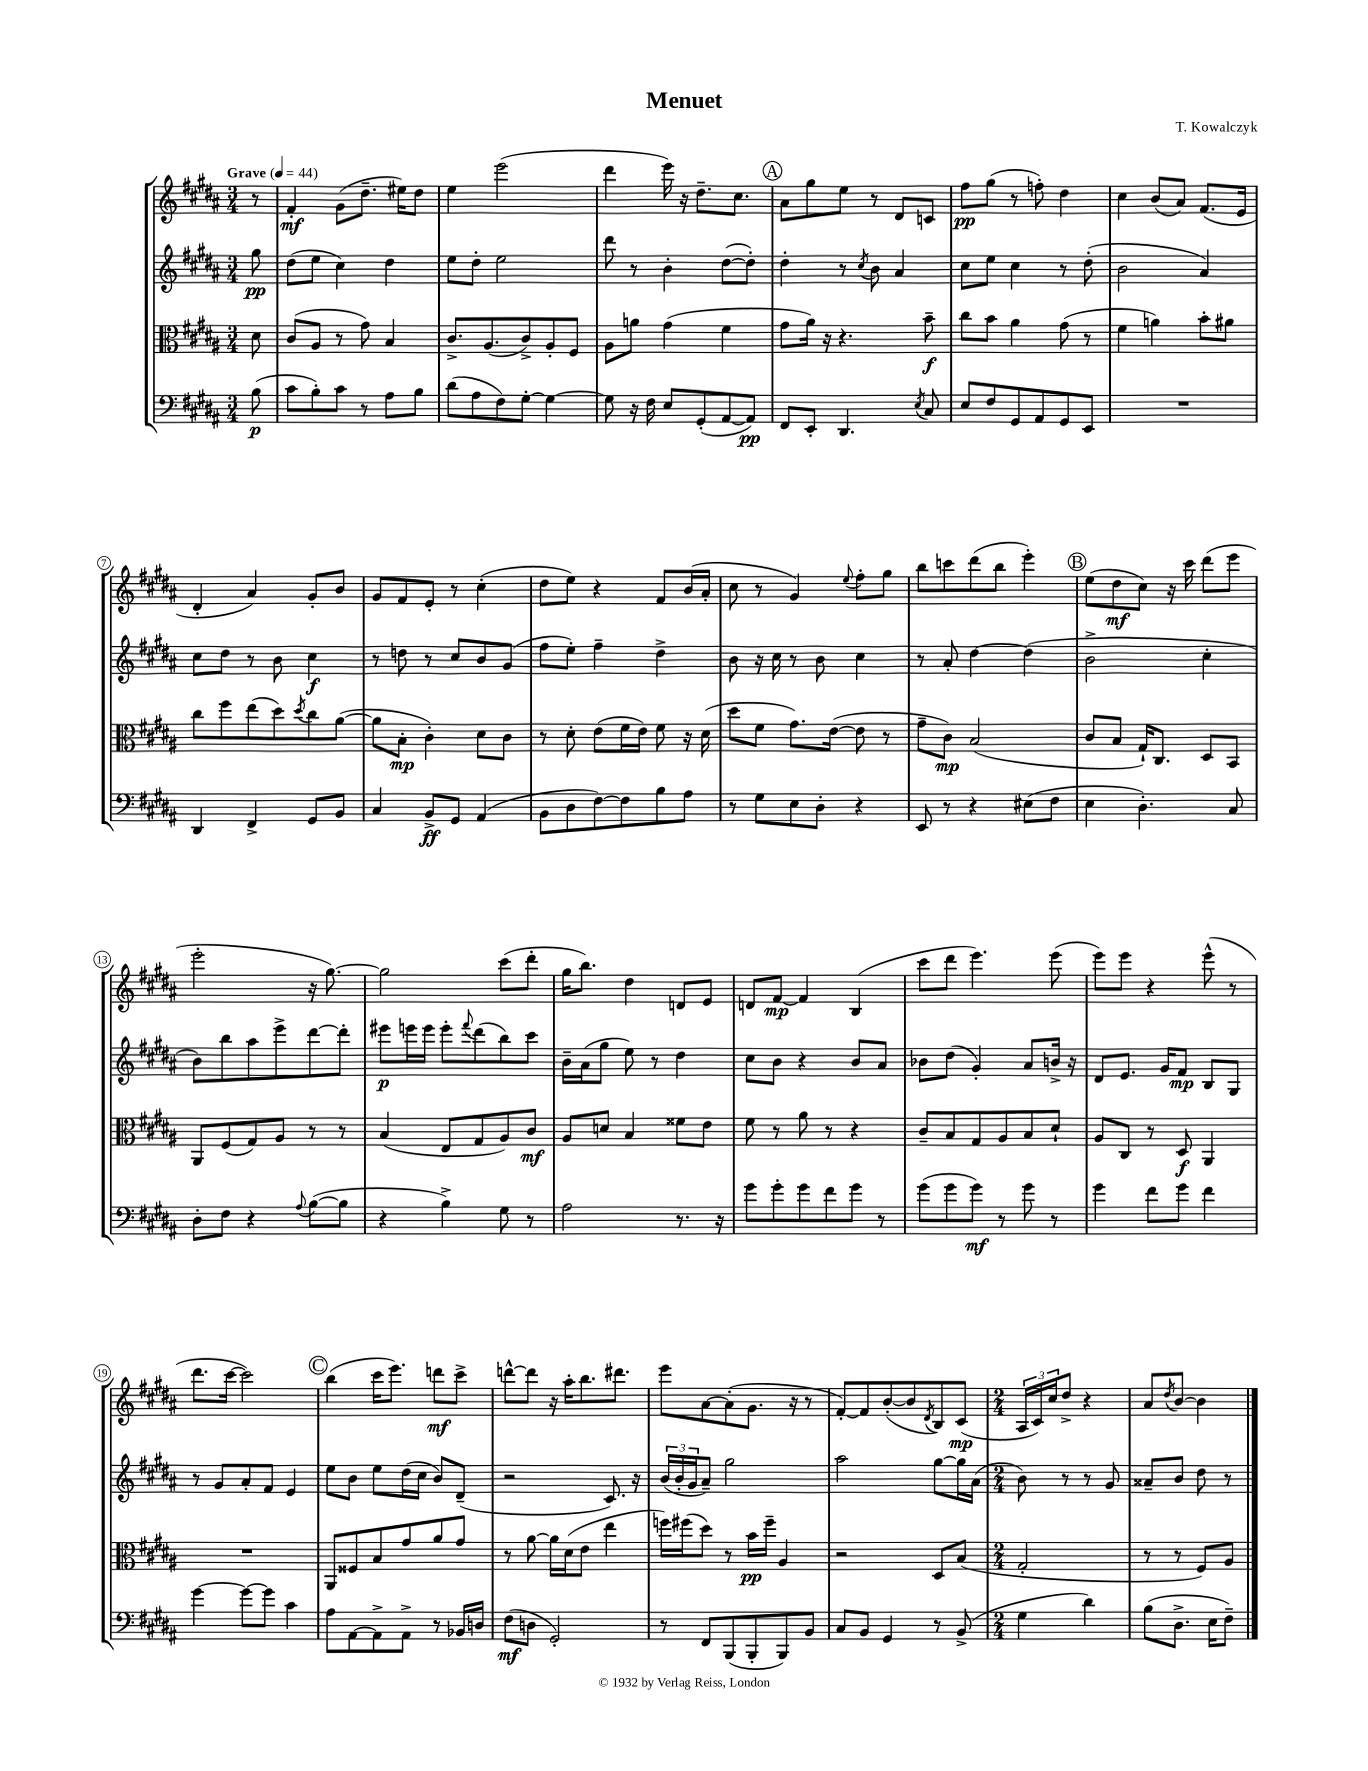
\header { title = "Menuet" composer = "T. Kowalczyk" }
<<
\new StaffGroup <<
\new Staff = "s0" {
    \clef treble \key b \major \numericTimeSignature \time 3/4 \partial 8 \tempo "Grave" 4 = 44
    r8 |
    fis'4-.\mf gis'8( dis''8.-- eis''16) dis''8 |
    e''4 e'''2( |
    dis'''4 e'''16) r16 dis''8.-- cis''8. |
    \mark \markup { \circle "A" } ais'8 gis''8 e''8 r8 dis'8 c'8 |
    fis''8\pp gis''8( r8 f''8-.) dis''4 |
    cis''4 b'8( ais'8) fis'8.( e'16 |
    dis'4-. ais'4) gis'8-. b'8 |
    gis'8 fis'8 e'8-. r8 cis''4-.( |
    dis''8 e''8) r4 fis'8 b'16( ais'16-. |
    cis''8 r8 gis'4) \appoggiatura { e''8 } fis''8-. gis''8 |
    b''8 c'''8 dis'''8( b''8 e'''4-.) |
    \mark \markup { \circle "B" } e''8( dis''8\mf cis''8) r16 cis'''16 dis'''8( e'''8 |
    e'''2-. r16 gis''8.~) |
    gis''2 cis'''8( dis'''8-. |
    gis''16 b''8.) dis''4 d'8 e'8 |
    d'8 fis'8~\mp fis'4 b4( |
    cis'''8 dis'''8 e'''4.) e'''8( |
    e'''8) e'''8 r4 e'''8-^( r8 |
    dis'''8. cis'''16~ cis'''2) |
    \mark \markup { \circle "C" } b''4( cis'''16 e'''8.) d'''8\mf cis'''8-> |
    d'''8~-^ d'''8 r16 ais''16-. b''8. dis'''8. |
    e'''8 ais'8~ ais'8-.( gis'8. r16 r8 |
    fis'8~-.) fis'8 b'8~-.( b'8 \acciaccatura { dis'8 } b8) cis'8\mp( |
    \numericTimeSignature \time 2/4 \tuplet 3/2 { ais16 cis'16) cis''16 } dis''8-> r4 |
    ais'8 \acciaccatura { dis''8 } b'8~ b'4 \bar "|." |
}
\new Staff = "s1" {
    \clef treble \key b \major \numericTimeSignature \time 3/4 \partial 8
    gis''8\pp |
    dis''8( e''8 cis''4) dis''4 |
    e''8 dis''8-. e''2 |
    dis'''8 r8 b'4-. dis''8~( dis''8-.) |
    \mark \markup { \circle "A" } dis''4-. r8 \acciaccatura { cis''8 } b'8 ais'4 |
    cis''8 e''8 cis''4 r8 dis''8-.( |
    b'2 ais'4) |
    cis''8 dis''8 r8 b'8 cis''4\f |
    r8 d''8 r8 cis''8 b'8 gis'8( |
    fis''8 e''8-.) fis''4-- dis''4-> |
    b'8 r16 cis''16 r8 b'8 cis''4 |
    r8 ais'8-. dis''4~ dis''4( |
    \mark \markup { \circle "B" } b'2-> cis''4-. |
    b'8) b''8 ais''8 e'''8-> dis'''8~ dis'''8-. |
    eis'''8\p e'''16 e'''16 e'''8-. \appoggiatura { fis'''8 } dis'''8( b''8) cis'''8 |
    b'16-- ais'16( gis''8 e''8) r8 dis''4 |
    cis''8 b'8 r4 b'8 ais'8 |
    bes'8 dis''8( gis'4-.) ais'8 b'16-> r16 |
    dis'8 e'8. gis'16 fis'8\mp b8 gis8 |
    r8 gis'8 ais'8-. fis'8 e'4 |
    \mark \markup { \circle "C" } e''8 b'8 e''8 dis''16( cis''16 b'8) dis'8--( |
    r2 cis'8.) r16 |
    \tuplet 3/2 { b'16( b'16-. gis'16 } ais'8--) gis''2 |
    ais''2 gis''8~ gis''16 ais'16( |
    \numericTimeSignature \time 2/4 b'8) r8 r8 gis'8 |
    aisis'8-- b'8 dis''8 r8 \bar "|." |
}
\new Staff = "s2" {
    \clef alto \key b \major \numericTimeSignature \time 3/4 \partial 8
    dis'8 |
    cis'8( ais8 r8 gis'8) b4 |
    cis'8.-> ais8.( cis'8->) ais8-. fis8 |
    ais8 a'8 gis'4( fis'4 |
    \mark \markup { \circle "A" } gis'8 ais'16) r16 r4. b'8--\f |
    cis''8 b'8 ais'4 gis'8( r8 |
    fis'4 a'4) b'8-. ais'8 |
    cis''8 fis''8 e''8( dis''8) \acciaccatura { dis''8 } cis''8 ais'8~( |
    ais'8 b8-.\mp cis'4-.) dis'8 cis'8 |
    r8 dis'8-. e'8( fis'16 e'16) fis'8 r16 dis'16( |
    dis''8 fis'8 gis'8.) e'16~( e'8 r8 |
    gis'8-- cis'8\mp) b2( |
    \mark \markup { \circle "B" } cis'8 b8 gis16-!) cis8. dis8 b,8 |
    ais,8 fis8( gis8) ais8 r8 r8 |
    b4( e8 gis8 ais8) cis'8\mf |
    ais8 d'8 b4 fisis'8 e'8 |
    fis'8 r8 ais'8 r8 r4 |
    cis'8-- b8 gis8 ais8 b8 dis'8-! |
    ais8 cis8 r8 dis8\f ais,4 |
    R2. |
    \mark \markup { \circle "C" } ais,8 fisis8 b8 gis'8 ais'8 gis'8 |
    r8 ais'8~ ais'16 dis'16( e'8 e''4 |
    f''16) fis''16( dis''8) r8 b'16\pp fis''16-- ais4 |
    r2 dis8 b8( |
    \numericTimeSignature \time 2/4 gis2-. |
    r8 r8 fis8) ais8 \bar "|." |
}
\new Staff = "s3" {
    \clef bass \key b \major \numericTimeSignature \time 3/4 \partial 8
    b8\p( |
    cis'8 b8-.) cis'8 r8 ais8 b8 |
    dis'8( ais8 fis8) gis8~-. gis4~ |
    gis8 r16 fis16 e8 gis,8-.( ais,8~ ais,8\pp) |
    \mark \markup { \circle "A" } fis,8 e,8-. dis,4. \acciaccatura { e8 } cis8 |
    e8 fis8 gis,8 ais,8 gis,8 e,8 |
    R2. |
    dis,4 fis,4-> gis,8 b,8 |
    cis4 b,8->\ff gis,8 ais,4( |
    b,8 dis8 fis8~) fis8 b8 ais8 |
    r8 gis8 e8 dis8-. r4 |
    e,8 r8 r4 eis8( fis8 |
    \mark \markup { \circle "B" } e4 dis4.-.) cis8 |
    dis8-. fis8 r4 \appoggiatura { ais8 } b8~( b8 |
    r4 b4->) gis8 r8 |
    ais2 r8. r16 |
    gis'8 gis'8-. gis'8 fis'8 gis'8 r8 |
    gis'8( gis'8 gis'8\mf) r8 gis'8 r8 |
    gis'4 fis'8 gis'8 fis'4 |
    gis'4~ gis'8~ gis'8 cis'4 |
    \mark \markup { \circle "C" } ais8 ais,8~ ais,8-> ais,8-> r8 bes,16 d16 |
    fis8\mf( d8 gis,2-.) |
    r8 fis,8 b,,8( b,,8-. b,,8) b,8 |
    cis8 b,8 gis,4 r8 b,8->( |
    \numericTimeSignature \time 2/4 gis4 dis'4) |
    b8( dis8.-> e16 fis8--) \bar "|." |
}
>>
>>
\layout { \context { \Score \override BarNumber.stencil = #(make-stencil-circler 0.1 0.3 ly:text-interface::print) } }
